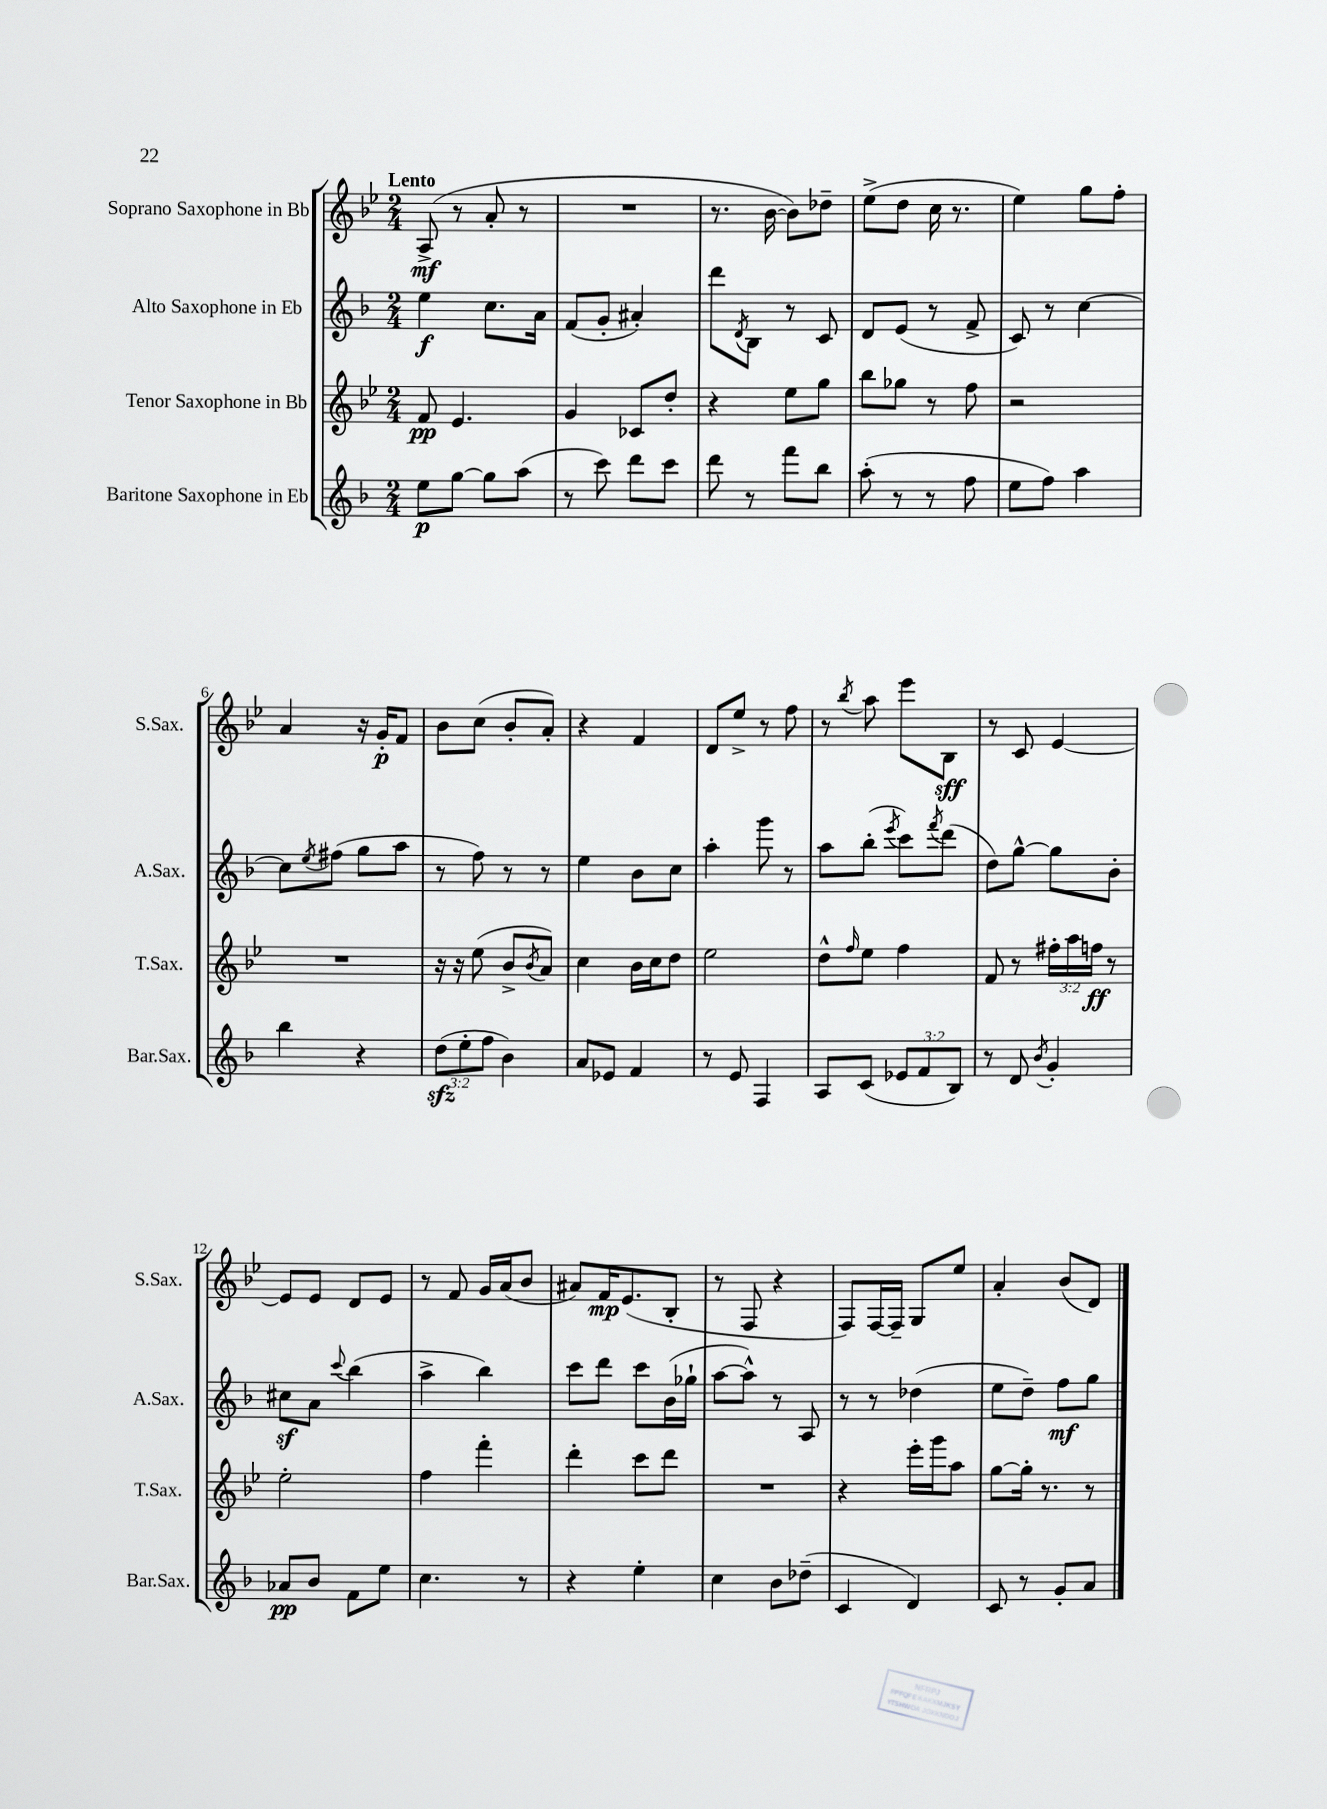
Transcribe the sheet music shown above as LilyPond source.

<<
\new StaffGroup <<
\new Staff = "s0" \with { instrumentName = "Soprano Saxophone in Bb" shortInstrumentName = "S.Sax." } {
    \clef treble \key bes \major \numericTimeSignature \time 2/4 \tempo "Lento"
    a8->\mf( r8 a'8-. r8 |
    R2 |
    r8. bes'16~ bes'8) des''8-- |
    ees''8->( d''8 c''16 r8. |
    ees''4) g''8 f''8-. |
    a'4 r16 g'16-.\p f'8 |
    bes'8 c''8( bes'8-. a'8-.) |
    r4 f'4 |
    d'8 ees''8-> r8 f''8 |
    r8 \acciaccatura { bes''8 } a''8 ees'''8 bes8\sff |
    r8 c'8 ees'4~ |
    ees'8 ees'8 d'8 ees'8 |
    r8 f'8 g'16 a'16( bes'8 |
    ais'8) f'16\mp ees'8.( bes8-. |
    r8 f8 r4 |
    f8) f16~ f16-- g8 ees''8 |
    a'4-. bes'8( d'8) \bar "|." |
}
\new Staff = "s1" \with { instrumentName = "Alto Saxophone in Eb" shortInstrumentName = "A.Sax." } {
    \clef treble \key f \major \numericTimeSignature \time 2/4
    e''4\f c''8. a'16 |
    f'8( g'8-. ais'4-.) |
    d'''8 \acciaccatura { d'8 } bes8 r8 c'8 |
    d'8 e'8( r8 f'8-> |
    c'8) r8 c''4~ |
    c''8 \acciaccatura { e''8 } fis''8( g''8 a''8 |
    r8 f''8) r8 r8 |
    e''4 bes'8 c''8 |
    a''4-. g'''8 r8 |
    a''8 bes''8-.( \acciaccatura { e'''8 } c'''8) \acciaccatura { f'''8 } d'''8( |
    d''8) g''8~-^ g''8 bes'8-. |
    cis''8\sf a'8 \appoggiatura { c'''8 } bes''4( |
    a''4-> bes''4) |
    c'''8 d'''8 c'''8 bes'16( ges''16-! |
    a''8~ a''8-^) r8 a8 |
    r8 r8 des''4( |
    e''8 d''8--) f''8\mf g''8 \bar "|." |
}
\new Staff = "s2" \with { instrumentName = "Tenor Saxophone in Bb" shortInstrumentName = "T.Sax." } {
    \clef treble \key bes \major \numericTimeSignature \time 2/4 \override Staff.TupletNumber.text = #tuplet-number::calc-fraction-text
    f'8\pp ees'4. |
    g'4 ces'8 d''8-. |
    r4 ees''8 g''8 |
    bes''8 ges''8 r8 f''8 |
    r2 |
    R2 |
    r16 r16 ees''8( bes'8-> \acciaccatura { bes'8 } a'8) |
    c''4 bes'16 c''16 d''8 |
    ees''2 |
    d''8-^ \grace { f''16 } ees''8 f''4 |
    f'8 r8 \tuplet 3/2 { fis''16-. a''16 f''16\ff } r8 |
    ees''2-. |
    f''4 f'''4-. |
    d'''4-. c'''8 d'''8 |
    R2 |
    r4 ees'''16-. g'''16 a''8 |
    g''8~ g''16-. r8. r8 \bar "|." |
}
\new Staff = "s3" \with { instrumentName = "Baritone Saxophone in Eb" shortInstrumentName = "Bar.Sax." } {
    \clef treble \key f \major \numericTimeSignature \time 2/4 \override Staff.TupletNumber.text = #tuplet-number::calc-fraction-text
    e''8\p g''8~ g''8 a''8( |
    r8 c'''8) d'''8 c'''8 |
    d'''8 r8 f'''8 bes''8 |
    a''8-.( r8 r8 f''8 |
    e''8 f''8) a''4 |
    bes''4 r4 |
    \tuplet 3/2 { d''8\sfz( e''8-. f''8 } bes'4) |
    a'8 ees'8 f'4 |
    r8 e'8 f4 |
    a8 c'8( \tuplet 3/2 { ees'8 f'8 bes8) } |
    r8 d'8 \acciaccatura { bes'8 } g'4-. |
    aes'8\pp bes'8 f'8 e''8 |
    c''4. r8 |
    r4 e''4-. |
    c''4 bes'8 des''8--( |
    c'4 d'4) |
    c'8 r8 g'8-. a'8 \bar "|." |
}
>>
>>
